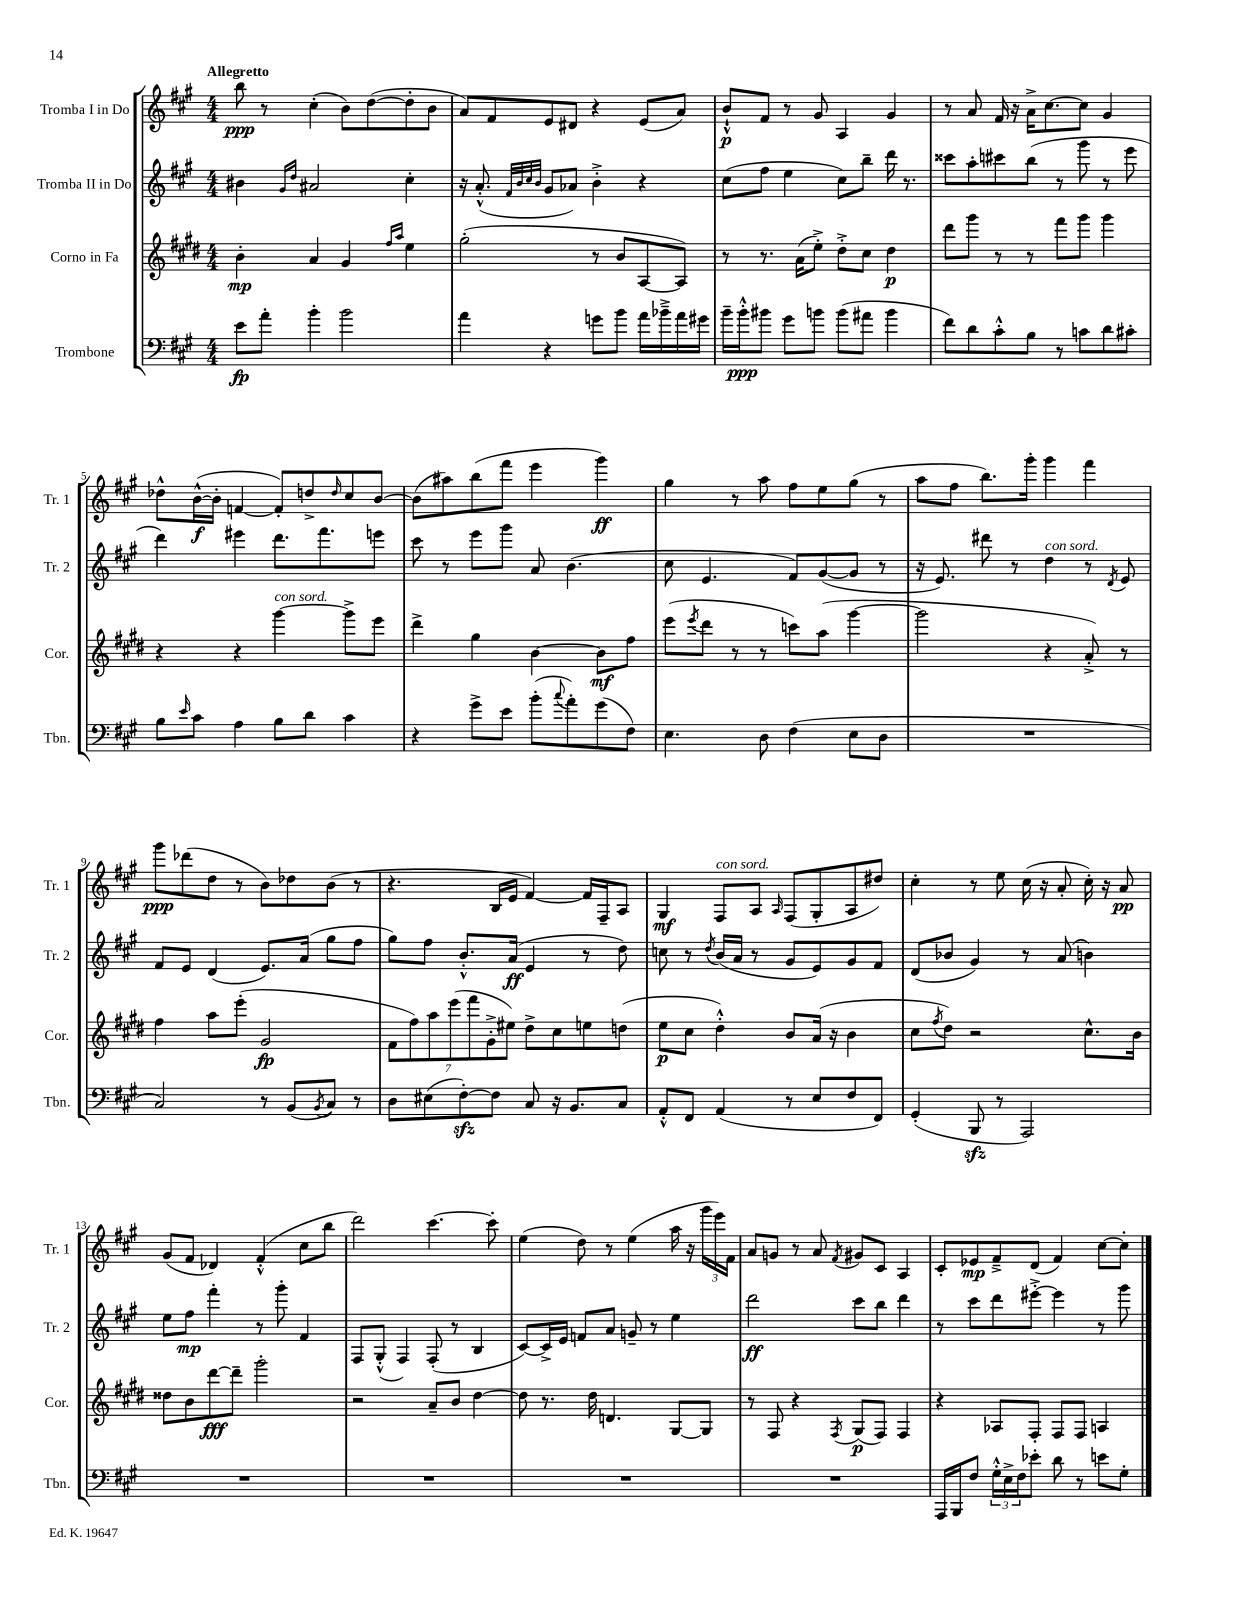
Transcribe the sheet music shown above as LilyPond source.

<<
\new StaffGroup <<
\new Staff = "s0" \with { instrumentName = "Tromba I in Do" shortInstrumentName = "Tr. 1" } {
    \clef treble \key a \major \numericTimeSignature \time 4/4 \tempo "Allegretto"
    b''8\ppp r8 cis''4-.( b'8) d''8~( d''8-. b'8 |
    a'8) fis'8 e'8 dis'8 r4 e'8( a'8) |
    b'8-!-^\p fis'8 r8 gis'8 a4 gis'4 |
    r8 a'8 fis'16 r16 a'16-> cis''8.~ cis''8 gis'4 |
    des''8-^ b'16~-^\f( b'16-. f'4~ f'8-.) d''8-> \grace { d''16 } cis''8 b'8~ |
    b'8( ais''8) b''8( fis'''8 e'''4 gis'''4\ff) |
    gis''4 r8 a''8 fis''8 e''8 gis''8( r8 |
    a''8 fis''8 b''8.) gis'''16-. gis'''4 fis'''4 |
    gis'''8\ppp des'''8( d''8 r8 b'8) des''8 b'8( r8 |
    r4. b16 e'16 fis'4~) fis'16 fis16-- a8 |
    gis4\mf fis8^\markup { \italic "con sord." } a8 \grace { a16 } fis8( gis8-. a8 dis''8) |
    cis''4-. r8 e''8 cis''16( r16 a'8-. cis''16-.) r16 a'8\pp |
    gis'8( fis'8 des'4) fis'4-.-^( cis''8 b''8 |
    d'''2) cis'''4.~ cis'''8-. |
    e''4( d''8) r8 e''4( a''16 r16 \tuplet 3/2 { gis'''16 e'''16) fis'16 } |
    a'8 g'8 r8 a'8 \acciaccatura { fis'8 } gis'8 cis'8 a4 |
    cis'8-. ees'8\mp fis'8---> d'8( fis'4) cis''8~ cis''8-. \bar "|." |
}
\new Staff = "s1" \with { instrumentName = "Tromba II in Do" shortInstrumentName = "Tr. 2" } {
    \clef treble \key a \major \numericTimeSignature \time 4/4
    bis'4 \grace { gis'16 d''16 } ais'2 cis''4-. |
    r16 a'8.-.-^( \grace { fis'32 b'32 cis''32 b'32 } gis'8 aes'8) b'4-.-> r4 |
    cis''8( fis''8 e''4 cis''8) b''8-- d'''16 r8. |
    cisis'''8 a''8-. cis'''8 b''8( r8 gis'''8 r8 e'''8 |
    d'''4) eis'''4 d'''8. fis'''8. e'''8 |
    cis'''8 r8 e'''8 gis'''8 a'8 b'4.( |
    cis''8 e'4. fis'8) gis'8~( gis'8 r8 |
    r16 e'8.) dis'''8 r8 d''4^\markup { \italic "con sord." } r8 \acciaccatura { d'8 } e'8 |
    fis'8 e'8 d'4( e'8.) a'16( gis''8 fis''8 |
    gis''8) fis''8 b'8.-.-^ a'16\ff( e'4 r8 d''8) |
    c''8 r8 \acciaccatura { d''8 } b'16( a'16 r8 gis'8 e'8) gis'8 fis'8 |
    d'8( bes'8 gis'4) r8 a'8( b'4) |
    e''8 fis''8\mp fis'''4-. r8 gis'''8-. fis'4 |
    fis8 gis8-.-^( fis4) fis8-.( r8 b4 |
    cis'8~) cis'16-> e'16 f'8 a'8 g'8-- r8 e''4 |
    d'''2\ff cis'''8 b''8 d'''4 |
    r8 cis'''8 d'''8 eis'''8~-.-> eis'''4 r8 gis'''8 \bar "|." |
}
\new Staff = "s2" \with { instrumentName = "Corno in Fa" shortInstrumentName = "Cor." } {
    \clef treble \key e \major \numericTimeSignature \time 4/4
    b'4-.\mp a'4 gis'4 \grace { fis''16 a''16 } e''4 |
    gis''2-.( r8 b'8 a8~ a8) |
    r8 r8. a'16( e''8-.->) dis''8-.-> cis''8 dis''4\p |
    dis'''8 gis'''8 r8 r8 fis'''8 gis'''8 gis'''4 |
    r4 r4 gis'''4~^\markup { \italic "con sord." } gis'''8-> e'''8 |
    dis'''4-> gis''4 b'4~ b'8\mf fis''8 |
    e'''8( \acciaccatura { e'''8 } dis'''8 r8 r8 c'''8) a''8( gis'''4~ |
    gis'''2 r4 a'8-.->) r8 |
    fis''4 a''8 e'''8-.( gis'2\fp |
    \tuplet 7/4 { fis'8 fis''8) a''8 e'''8( fis'''8 gis'8-.-> eis''8) } dis''8-> cis''8 e''8 d''8( |
    e''8\p cis''8 dis''4-.-^) b'8 a'16( r16 b'4 |
    cis''8 \acciaccatura { fis''8 } dis''8) r2 cis''8.-^ b'16 |
    disis''8 b'8 dis'''8~\fff dis'''8-- gis'''2-. |
    r2 a'8-- b'8 dis''4~ |
    dis''8 r8. dis''16 d'4. gis8~ gis8 |
    r8 fis8 r4 \acciaccatura { fis8 } gis8\p( fis8) fis4 |
    r4 aes8 fis8-. fis8 fis8 a4 \bar "|." |
}
\new Staff = "s3" \with { instrumentName = "Trombone" shortInstrumentName = "Tbn." } {
    \clef bass \key a \major \numericTimeSignature \time 4/4
    e'8\fp a'8-. b'4-. b'2 |
    a'4 r4 g'8 b'8 a'16 bes'16---> a'16 gis'16 |
    b'16-- b'16-.-^\ppp bis'8 gis'8 b'8 b'8( ais'8 b'4 |
    fis'8) d'8 cis'8-.-^ b8 r8 c'8 d'8 cis'8-. |
    b8 \grace { e'16 } cis'8 a4 b8 d'8 cis'4 |
    r4 gis'8-> e'8 b'8-.( \appoggiatura { cis''8 } a'8-.) gis'8( fis8) |
    e4. d8 fis4( e8 d8 |
    R1 |
    cis2) r8 b,8( \acciaccatura { b,8 } cis8) r8 |
    d8 eis8( fis8~-.\sfz) fis8 cis8 r16 b,8. cis8 |
    a,8-.-^ fis,8 a,4( r8 e8 fis8 fis,8) |
    gis,4-.( b,,8\sfz r8 a,,2) |
    R1 |
    R1 |
    R1 |
    R1 |
    a,,16 b,,16 fis8 \tuplet 3/2 { gis16-.-^ e16-> fis16 } ees'8-. d'8 r8 e'8 gis8-. \bar "|." |
}
>>
>>
